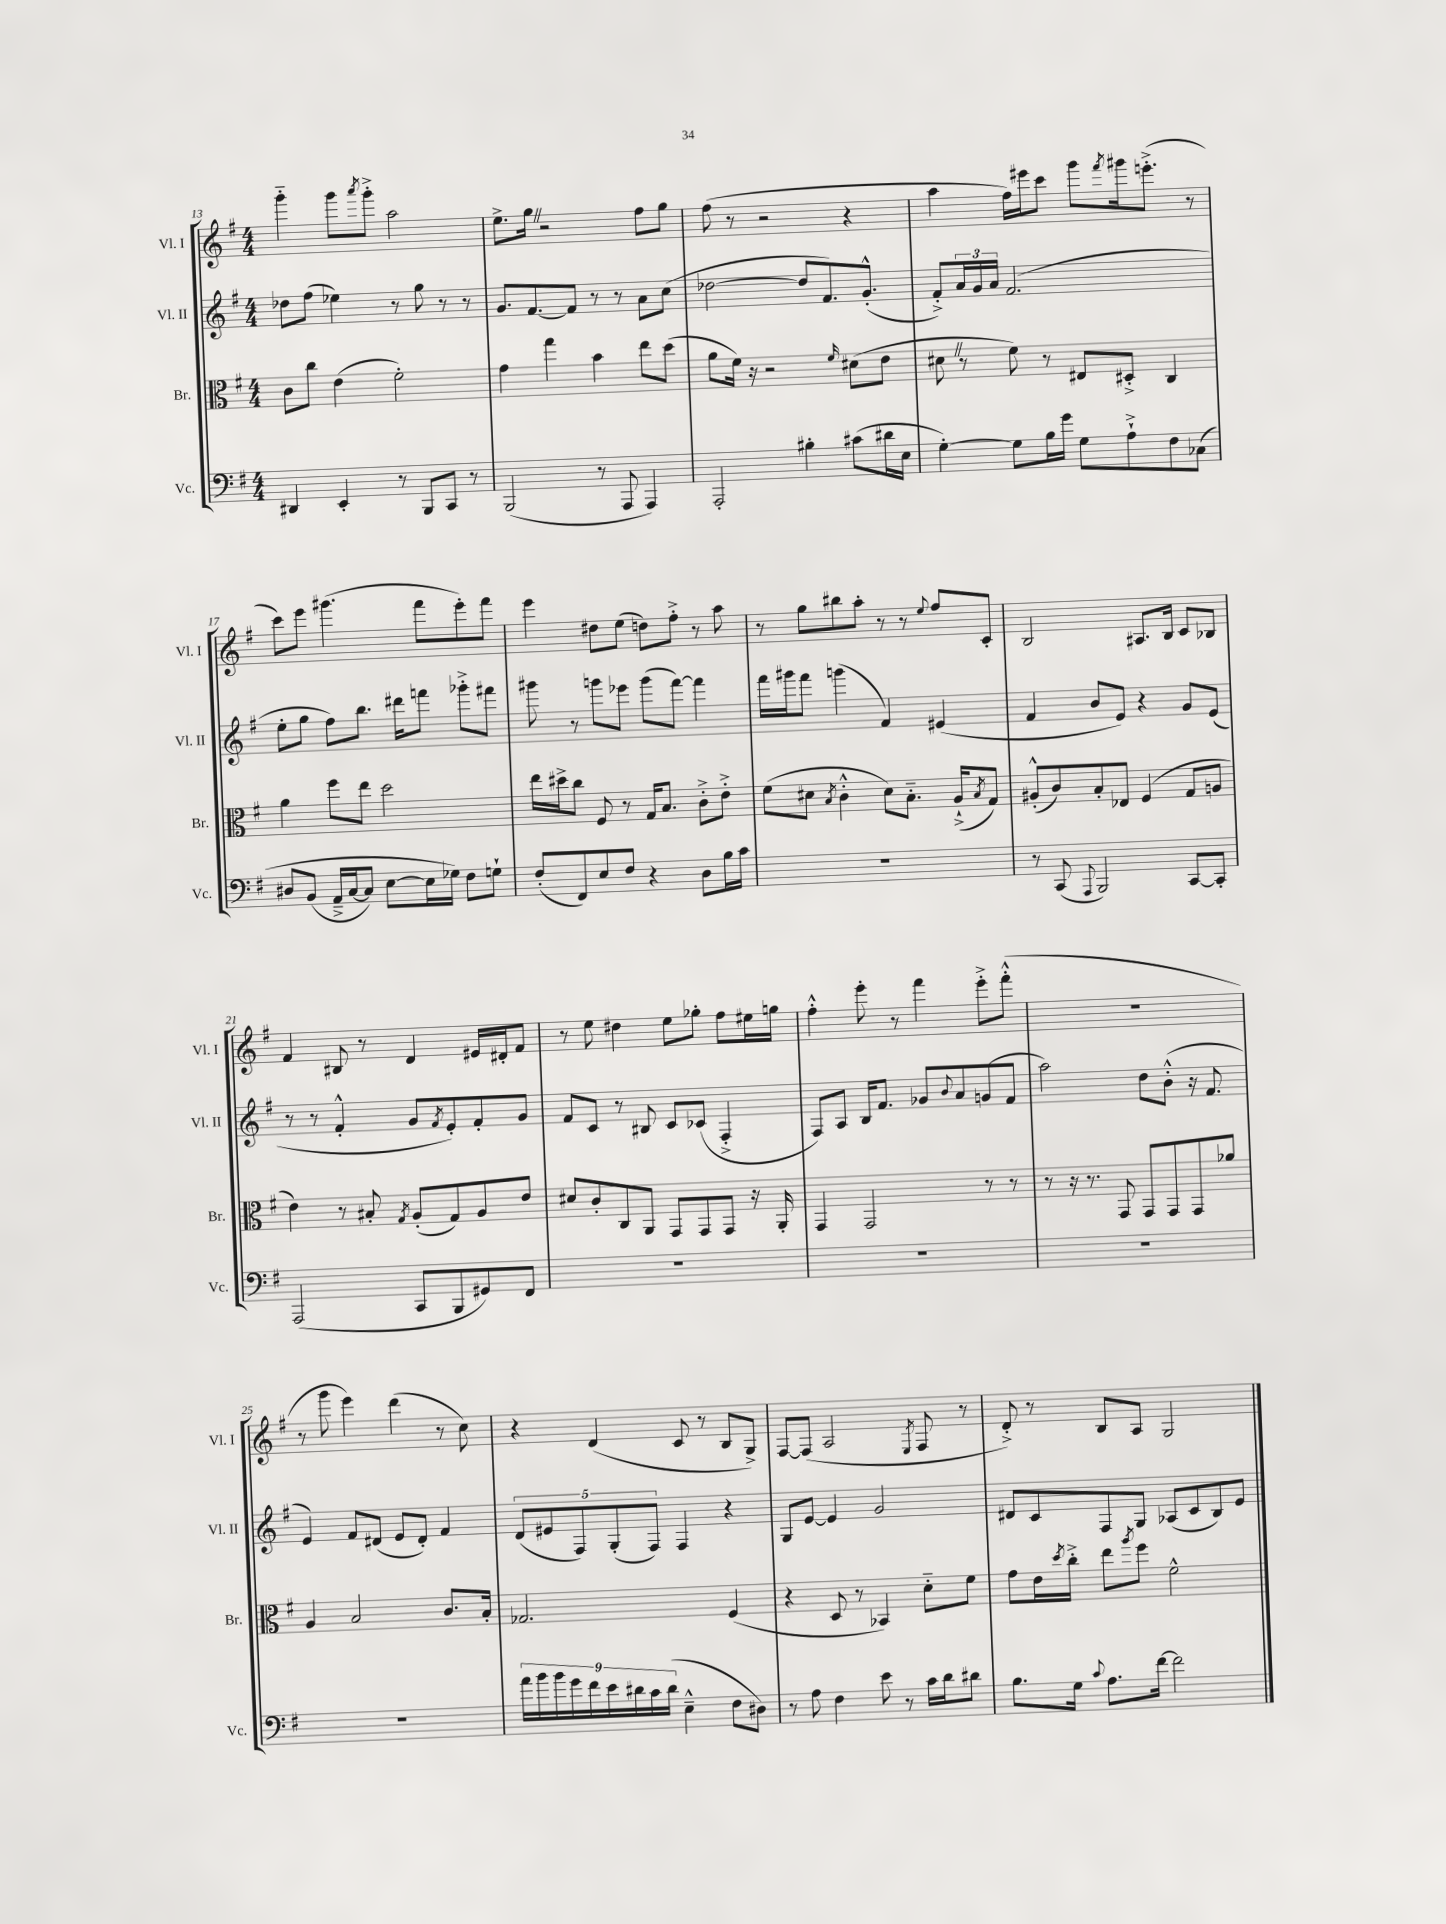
<<
\new StaffGroup <<
\new Staff = "s0" \with { instrumentName = "Vl. I" shortInstrumentName = "Vl. I" } {
    \clef treble \key g \major \numericTimeSignature \time 4/4
    g'''4-_ g'''8 \acciaccatura { a'''8 } g'''8-.-> a''2 |
    e''8.-> g''16 \once \override BreathingSign.text = \markup { \musicglyph "scripts.caesura.straight" } \breathe r2 fis''8 g''8 |
    fis''8( r8 r2 r4 |
    a''4 fis''16) eis'''16 c'''8 g'''8 \acciaccatura { fis'''8 } gis'''16 e'''8.-.->( r8 |
    c'''8) e'''8 gis'''4.( fis'''8 e'''8-.) fis'''8 |
    e'''4 dis''8 e''8( d''8) fis''8-.-> r8 a''8 |
    r8 g''8 bis''8 a''8-. r8 r8 \appoggiatura { e''8 } fis''8 c'8-. |
    b2 ais8. b16 c'8 bes8 |
    fis'4 bis8 r8 d'4 eis'16 dis'16-. fis'8 |
    r8 e''8 dis''4 e''8 ges''8-. fis''8 eis''16 g''16 |
    fis''4-.-^ e'''8-. r8 fis'''4 e'''8-.-> fis'''8-.-^( |
    R1 |
    r8 g'''8 e'''4) d'''4( r8 c''8) |
    r4 d'4( c'8 r8 b8 g8->) |
    fis8~ fis8( a2 \acciaccatura { e8 } fis8 r8 |
    d'8-.->) r8 b8 a8 g2 \bar "|." |
}
\new Staff = "s1" \with { instrumentName = "Vl. II" shortInstrumentName = "Vl. II" } {
    \clef treble \key g \major \numericTimeSignature \time 4/4
    des''8 fis''8( ees''4) r8 g''8 r8 r8 |
    g'8. fis'8.~ fis'8 r8 r8 a'8 c''8( |
    des''2~ des''8 fis'8.) g'8.-.-^( |
    fis'8-.->) \tuplet 3/2 { a'16 g'16 a'16 } fis'2.( |
    e''8-. g''8 fis''8) b''8. dis'''16 f'''8 ges'''8-.-> fis'''8 |
    gis'''8 r8 g'''8 ees'''8 g'''8( fis'''8~) fis'''4 |
    fis'''16 gis'''16 fis'''8 g'''4( fis'4) eis'4( |
    fis'4 b'8 e'8) r4 g'8 e'8( |
    r8 r8 fis'4-.-^ g'8 \acciaccatura { fis'8 } e'8-.) fis'8-. g'8 |
    fis'8 c'8 r8 bis8 c'8 ces'8( fis4-.-> |
    fis8) a8 b16 fis'8. ges'8 \appoggiatura { b'8 } a'8 g'8( fis'8 |
    a''2) d''8 b'8-.-^( r16 fis'8. |
    e'4) fis'8 dis'8( e'8 dis'8-.) fis'4 |
    \tuplet 5/4 { d'8( eis'8 fis8) g8-.( fis8) } fis4 r4 |
    g8 e'8~ e'4 g'2 |
    dis'8 c'8 fis8 g8 aes8( c'8 b8) e'8 \bar "|." |
}
\new Staff = "s2" \with { instrumentName = "Br." shortInstrumentName = "Br." } {
    \clef alto \key g \major \numericTimeSignature \time 4/4
    c'8 c''8 e'4( fis'2-.) |
    g'4 g''4 b'4 e''8 d''8( |
    a'8 fis'16) r16 r2 \grace { fis'16 } dis'8( e'8 |
    dis'8 \once \override BreathingSign.text = \markup { \musicglyph "scripts.caesura.straight" } \breathe r8 fis'8) r8 eis8 dis8-.-> c4 |
    a'4 fis''8 e''8 d''2 |
    e''16 dis''16-> c''8 fis8 r8 g16 b8. c'8-.-> e'8-.-> |
    fis'8( dis'8 \acciaccatura { b8 } c'4-.-^ dis'8) b8.-_ a16-!->( \acciaccatura { b8 } g8) |
    ais8-.-^( c'8) b8-. ees8 fis4( g8 a8 |
    e'4) r8 bis8-. \acciaccatura { g8 } a8-.( g8) a8 e'8 |
    dis'8 c'8-. c8 a,8 g,8 g,8 g,8 r16 a,16-. |
    g,4 g,2 r8 r8 |
    r8 r16 r8. g,8 g,8 g,8 g,8 aes'8 |
    a4 b2 c'8. b16-. |
    ges2. fis4( |
    r4 d8 r8 bes,4) d'8-_ fis'8 |
    g'8 e'16 \acciaccatura { d''8 } c''16-.-> e''8 \acciaccatura { a''8 } fis''8 fis'2-^ \bar "|." |
}
\new Staff = "s3" \with { instrumentName = "Vc." shortInstrumentName = "Vc." } {
    \clef bass \key g \major \numericTimeSignature \time 4/4
    dis,4 e,4-. r8 b,,8 c,8 r8 |
    b,,2( r8 a,,8 a,,4) |
    a,,2-. bis4-. cis'8( dis'16 e16 |
    g4~-.) g8 b16 g'16 g8 a8-!-> fis8 ces8\( |
    dis8 b,8( a,16---> c16~ c8) e8~ e16 ges16\) fis8 g8-! |
    fis8-.( fis,8) e8 fis8 r4 d8 b16 c'16 |
    R1 |
    r8 c,8( \appoggiatura { a,,8 } b,,2) c,8~ c,8-. |
    a,,2( c,8 b,,8 gis,8) fis,8 |
    R1 |
    R1 |
    R1 |
    R1 |
    \tuplet 9/8 { a'16 b'16 b'16 g'16 fis'16 e'16 dis'16 c'16 dis'16( } e4---^ fis8 dis8) |
    r8 a8 fis4 e'8 r8 c'16 d'16 dis'8 |
    b8. g16 \appoggiatura { c'8 } a8. fis'16~ fis'2 \bar "|." |
}
>>
>>
\layout { \context { \Score currentBarNumber = #13 } }
